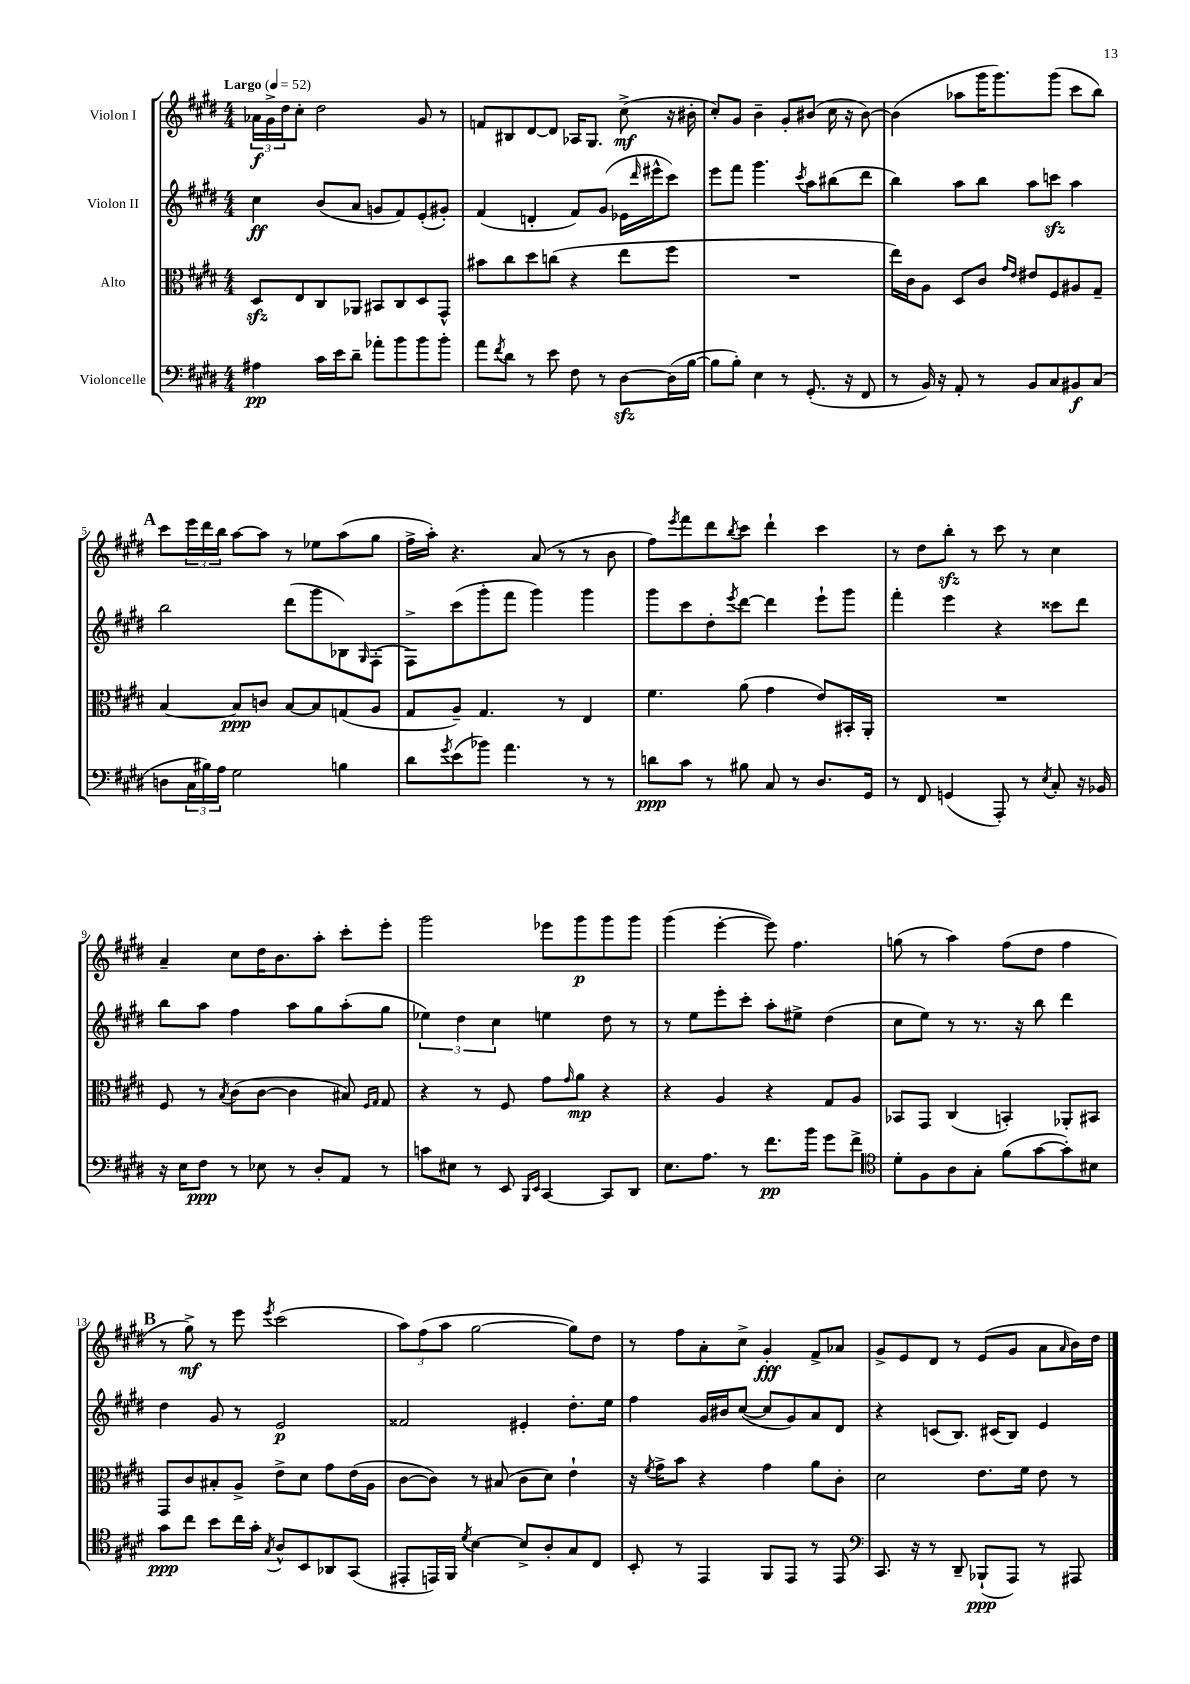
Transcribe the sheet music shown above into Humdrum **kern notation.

**kern	**kern	**kern	**kern
*staff4	*staff3	*staff2	*staff1
*clefF4	*clefC3	*clefG2	*clefG2
*k[f#c#g#d#]	*k[f#c#g#d#]	*k[f#c#g#d#]	*k[f#c#g#d#]
*M4/4	*M4/4	*M4/4	*M4/4
*MM52	*MM52	*MM52	*MM52
4A#	8D#	4cc#	24a-
.	.	.	24g#^
.	.	.	24dd#
.	8E	.	8cc#'
16c#	8C#	(8b	2dd#
16e	.	.	.
8d#~	8AA-	8a	.
8a-'	8BB#	8g	.
8b	8C#	8f#)	.
8b	8D#	(8e'	8g#
8b'	8GG#^^	8g#')	8r
=	=	=	=
8a	8b#	(4f#	8f
8qf#	.	.	.
8d#	8cc#	.	8B#
8r	8dd#	4d'	[8d#
8e	(8cc	.	8d#]
8F#	4r	8f#)	16A-
.	.	.	8.G#
8r	.	(8g#	.
[8D#	8ee	16e-	(8cc#^
.	.	16qqddd#	.
.	.	16eee#^^	.
(16D#]	8ff#	8ccc#)	16r
[16B	.	.	16b#'
=	=	=	=
8B]	1r	8eee	8cc#')
8B')	.	8fff#	8g#
4E	.	4.ggg#	4b~
8r	.	.	8g#'
.	.	8qccc#	.
(8.GG#'	.	8aa	(8b#
.	.	(8bb#	16cc#
16r	.	.	16r
8FF#	.	8ddd#	[8b#)
=	=	=	=
8r	16ee)	4bb)	(4b#]
.	16c#	.	.
16BB)	8A	.	.
16r	.	.	.
8AA'	8D#	8aa	8aa-
8r	8c#	8bb	16ggg#
.	.	.	8.ggg#)
.	16qqg#	.	.
.	16qqe	.	.
8BB	8e#	8aa	.
8C#	8F#	8ccc	(8ggg#
8BB#	8A#	4aa	8ccc#
(8C#	8G#~	.	8bb)
=	=	=	=
8D	[4B	2bb	8ccc#
24C#	.	.	24eee
24B#)	.	.	24ddd#
24A	.	.	24bb
2G#	8B]	.	[8aa
.	8c	.	8aa]
.	[8B	(8ddd#	8r
.	8B]	8ggg#	8ee-
4B	(8G	8B-)	(8aa
.	.	16qqG#	.
.	8A	(8F#'	8gg#
=	=	=	=
8d#	8G#	8F#^)	16ff#^
.	.	.	16aa')
8qg#	.	.	.
(8e	8A~)	(8ccc#	4.r
8b-)	4.G#	8ggg#'	.
4.a	.	8fff#	.
.	.	4ggg#)	(8a
.	8r	.	8r
8r	4E	4ggg#	8r
8r	.	.	8b
=	=	=	=
8d	4.f#	8ggg#	8ff#)
.	.	.	8qeee
8c#	.	8ccc#	8fff#
8r	.	8dd#'	8ddd#
.	.	8qeee	8qbb
8B#	(8a	[8ddd#	8ccc#
8C#	4g#	4ddd#]	4ddd#`
8r	.	.	.
8.D#	8e)	8eee`	4ccc#
.	16BB#'	8ggg#	.
16GG#	16AA'	.	.
=	=	=	=
8r	1r	4fff#'	8r
8FF#	.	.	8dd#
(4GG	.	4eee	8bb'
.	.	.	8r
8AAA')	.	4r	8ccc#
8r	.	.	8r
8qE	.	.	.
8C#'	.	8ccc##	4cc#
16r	.	8ddd#	.
16BB-	.	.	.
=	=	=	=
16r	8F#	8bb	4a~
16E	.	.	.
8F#	8r	8aa	.
.	8qB	.	.
8r	(8c#	4ff#	8cc#
8E-	[8c#	.	16dd#
.	.	.	8.b
8r	4c#]	8aa	.
8D#'	.	8gg#	8aa'
8AA	8B#)	(8aa'	8ccc#'
.	16qqF#	.	.
.	16qqG#	.	.
8r	8G#	8gg#	8eee'
=	=	=	=
8c	4r	6ee-)	2ggg#
8E#	.	.	.
.	.	6dd#	.
8r	8r	.	.
.	.	6cc#	.
8EE	8F#	.	.
16qqBBB	.	.	.
16qqEE	.	.	.
[4CC#	8g#	4ee	8eee-
.	16qqg#	.	.
.	8a	.	8ggg#
8CC#]	4r	8dd#	8ggg#
8DD#	.	8r	8ggg#
=	=	=	=
8.E	4r	8r	(4ggg#
.	.	8ee	.
8.A	.	.	.
.	4A	8eee'	[4eee'
8r	.	8ccc#'	.
8.f#	4r	8aa'	8eee])
.	.	8ee#^	4.ff#
16b	.	.	.
8g#	8G#	(4dd#	.
8f#^	8A	.	.
=	=	=	=
*clefC4	*	*	*
8d#'	8BB-	8cc#	(8gg
8F#	8GG#	8ee)	8r
8A	(4C#	8r	4aa)
8G#'	.	8.r	.
(8f#	4BB')	.	(8ff#
.	.	16r	.
[8g#	.	8bb	8dd#
8g#'])	8AA-'	4ddd#	4ff#
8B#	8BB#	.	.
=	=	=	=
8g#	8GG#	4dd#	8r
8cc#	8c#	.	8gg#^)
8b	8B#'	8g#	8r
16cc#	8A^	8r	8eee
16g#'	.	.	.
8qG#	.	.	8qeee
8A^^	8e^	2e	(2ccc#
8BB	8d#	.	.
8AA-	8g#	.	.
(8GG#	(16e	.	.
.	16A	.	.
=	=	=	=
8EE#'	[8c#	2f##	12aa)
.	.	.	(12ff#
16EE)	8c#])	.	.
.	.	.	12aa
16FF#	.	.	.
8qd#	.	.	.
[4B	8r	.	[2gg#
.	(8B#	.	.
8B^]	8c#	4e#'	.
8A'	8d#)	.	.
8G#	4e`	8.dd#'	8gg#])
8C#	.	.	8dd#
.	.	16ee	.
=	=	=	=
8BB'	16r	4ff#	8r
.	8qf#	.	.
.	16g#^	.	.
8r	8b	.	8ff#
4EE	4r	16g#	8a'
.	.	16b#	.
.	.	([8cc#	8cc#^
8FF#	4g#	8cc#]	4g#'
8EE	.	8g#)	.
8r	8a	8a	8f#^
8EE	8c#'	8d#	8a-
=	=	=	=
*clefF4	*	*	*
8.CC#	2d#	4r	8g#^
.	.	.	8e
16r	.	.	.
8r	.	(8c	8d#
8DD#~	.	8.B)	8r
(8BBB-`	8.e	.	(8e
.	.	(16c#	.
8AAA)	.	8B)	8g#
.	16f#	.	.
8r	8e	4e	8a
.	.	.	16qqa
8AAA#	8r	.	16b)
.	.	.	16dd#
==	==	==	==
*-	*-	*-	*-
